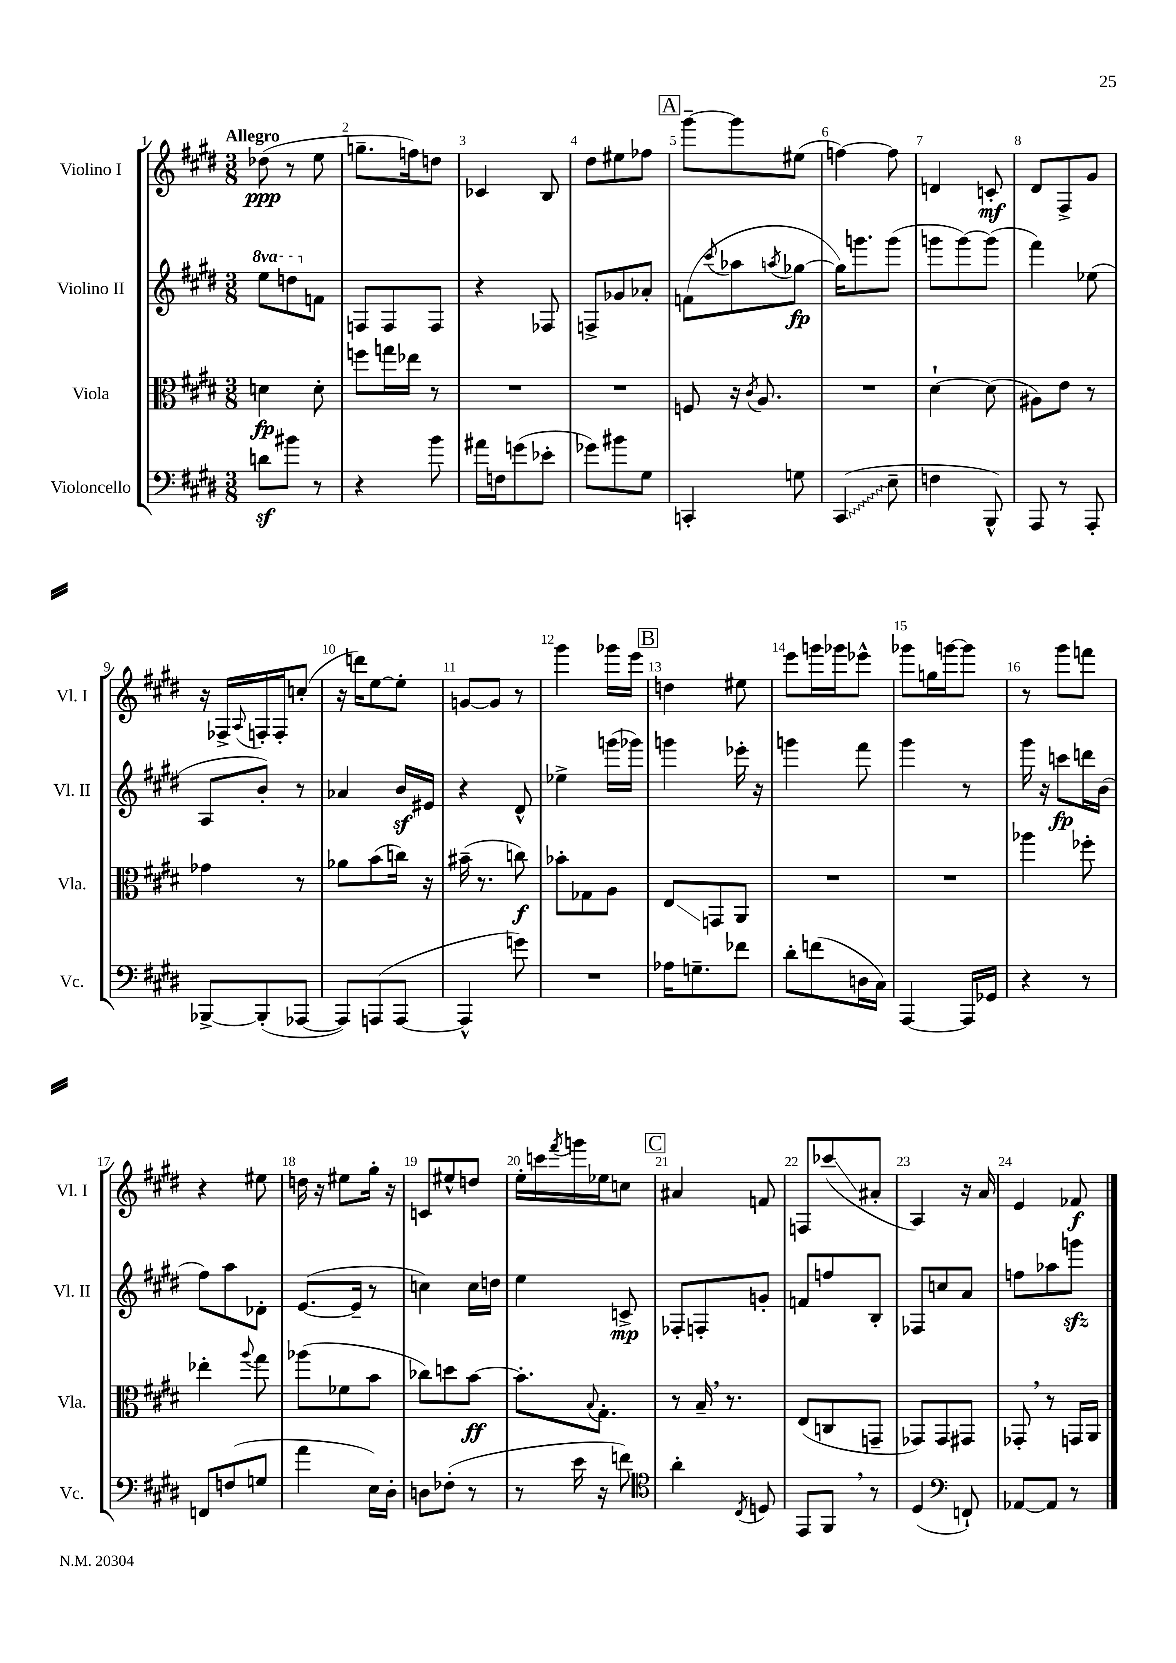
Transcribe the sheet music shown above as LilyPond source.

<<
\new StaffGroup <<
\new Staff = "s0" \with { instrumentName = "Violino I" shortInstrumentName = "Vl. I" } {
    \clef treble \key e \major \numericTimeSignature \time 3/8 \tempo "Allegro"
    des''8\ppp( r8 e''8 |
    g''8.-- f''16) d''8 |
    ces'4 b8 |
    dis''8 eis''8 fes''8 |
    \mark \markup { \box "A" } gis'''8~-- gis'''8 eis''8( |
    f''4~) f''8 |
    d'4 c'8-.\mf |
    dis'8 fis8-> gis'8 |
    r16 fes16-> \appoggiatura { a8 } f16-. f16-. c''8-.( |
    r16 d'''16) e''8~ e''8-. |
    g'8~ g'8 r8 |
    gis'''4 ges'''16 e'''16 |
    \mark \markup { \box "B" } d''4 eis''8 |
    e'''8 g'''16 ges'''16 ees'''8-^ |
    ges'''8 g''16 g'''16~ g'''8 |
    r8 gis'''8 f'''8 |
    r4 eis''8 |
    d''16 r16 eis''8 gis''16-. r16 |
    c'8 eis''8-^ d''8 |
    e''16-. c'''16 \acciaccatura { fis'''8 } g'''16 ees''16 c''8 |
    \mark \markup { \box "C" } ais'4 f'8 |
    f8 ces'''8\glissando( ais'8-. |
    a4) r16 a'16 |
    e'4 fes'8\f \bar "|." |
}
\new Staff = "s1" \with { instrumentName = "Violino II" shortInstrumentName = "Vl. II" } {
    \clef treble \key e \major \numericTimeSignature \time 3/8 \set Staff.ottavationMarkups = #ottavation-simple-ordinals
    \ottava #1 e'''8 d'''8 \ottava #0 f'8 |
    f8 f8 f8 |
    r4 fes8 |
    f8-> ges'8 aes'8-. |
    \mark \markup { \box "A" } f'8( \acciaccatura { cis'''8 } aes''8 \acciaccatura { a''8 } ges''8~\fp |
    ges''16) g'''8. g'''8( |
    g'''8 g'''8~) g'''8( |
    fis'''4) ees''8( |
    a8 b'8-.) r8 |
    aes'4 b'16\sf eis'16 |
    r4 dis'8-^ |
    ees''4-> g'''16( ges'''16) |
    \mark \markup { \box "B" } g'''4 ees'''16-. r16 |
    g'''4 fis'''8 |
    gis'''4 r8 |
    gis'''16 r16 c'''8\fp d'''16 b'16( |
    fis''8) a''8 des'8-. |
    e'8.~( e'16-- r8 |
    c''4) c''16 d''16 |
    e''4 c'8->\mp |
    \mark \markup { \box "C" } fes8-. f8-. g'8-. |
    f'8 f''8 b8-. |
    fes8 c''8 a'8 |
    f''8 aes''8 g'''8\sfz \bar "|." |
}
\new Staff = "s2" \with { instrumentName = "Viola" shortInstrumentName = "Vla." } {
    \clef alto \key e \major \numericTimeSignature \time 3/8
    d'4\fp d'8-. |
    f''8 g''16 ees''16 r8 |
    R4. |
    R4. |
    \mark \markup { \box "A" } f8 r16 \acciaccatura { cis'8 } a8. |
    R4. |
    dis'4~-! dis'8( |
    ais8) e'8 r8 |
    ges'4 r8 |
    aes'8 b'8( c''16) r16 |
    bis'16--( r8. c''8\f) |
    bes'8-. ges8 a8 |
    \mark \markup { \box "B" } e8\glissando g,8 a,8 |
    R4. |
    R4. |
    aes''4 fes''8-. |
    ees''4-. \appoggiatura { a''8 } gis''8 |
    aes''8( fes'8 b'8 |
    ces''8) d''8 b'8~\ff |
    b'8.-. \appoggiatura { b8 } gis8.-. |
    \mark \markup { \box "C" } r8 b16-- \breathe r8. |
    e8( c8 g,8-- |
    ges,8) ges,8 gis,8 |
    ges,8-. \breathe r8 g,16 a,16 \bar "|." |
}
\new Staff = "s3" \with { instrumentName = "Violoncello" shortInstrumentName = "Vc." } {
    \clef bass \key e \major \numericTimeSignature \time 3/8
    d'8\sf bis'8 r8 |
    r4 b'8 |
    ais'16 f16 g'8( ees'8-. |
    ges'8) bis'8 gis8 |
    \mark \markup { \box "A" } c,4-. g8 |
    \once \override Glissando.style = #'zigzag cis,4\glissando( e8-- |
    f4 b,,8-^) |
    a,,8 r8 a,,8-. |
    bes,,8~-> bes,,8-.( aes,,8~ |
    aes,,8) a,,8( a,,8~ |
    a,,4-^ g'8) |
    R4. |
    \mark \markup { \box "B" } aes16 g8.-- fes'8 |
    dis'8-. f'8( d16 cis16) |
    a,,4~ a,,16 ges,16 |
    r4 r8 |
    f,8 f8( g8 |
    a'4 e16) dis16-. |
    d8 fes8-.( r8 |
    r8 e'16 r16 f'8) |
    \mark \markup { \box "C" } \clef tenor a'4-. \acciaccatura { cis8 } d8 |
    e,8 fis,8 \breathe r8 |
    dis4( \clef bass f,8-!) |
    aes,8~ aes,8 r8 \bar "|." |
}
>>
>>
\layout { \context { \Score \override BarNumber.break-visibility = ##(#f #t #t) barNumberVisibility = #all-bar-numbers-visible } }
